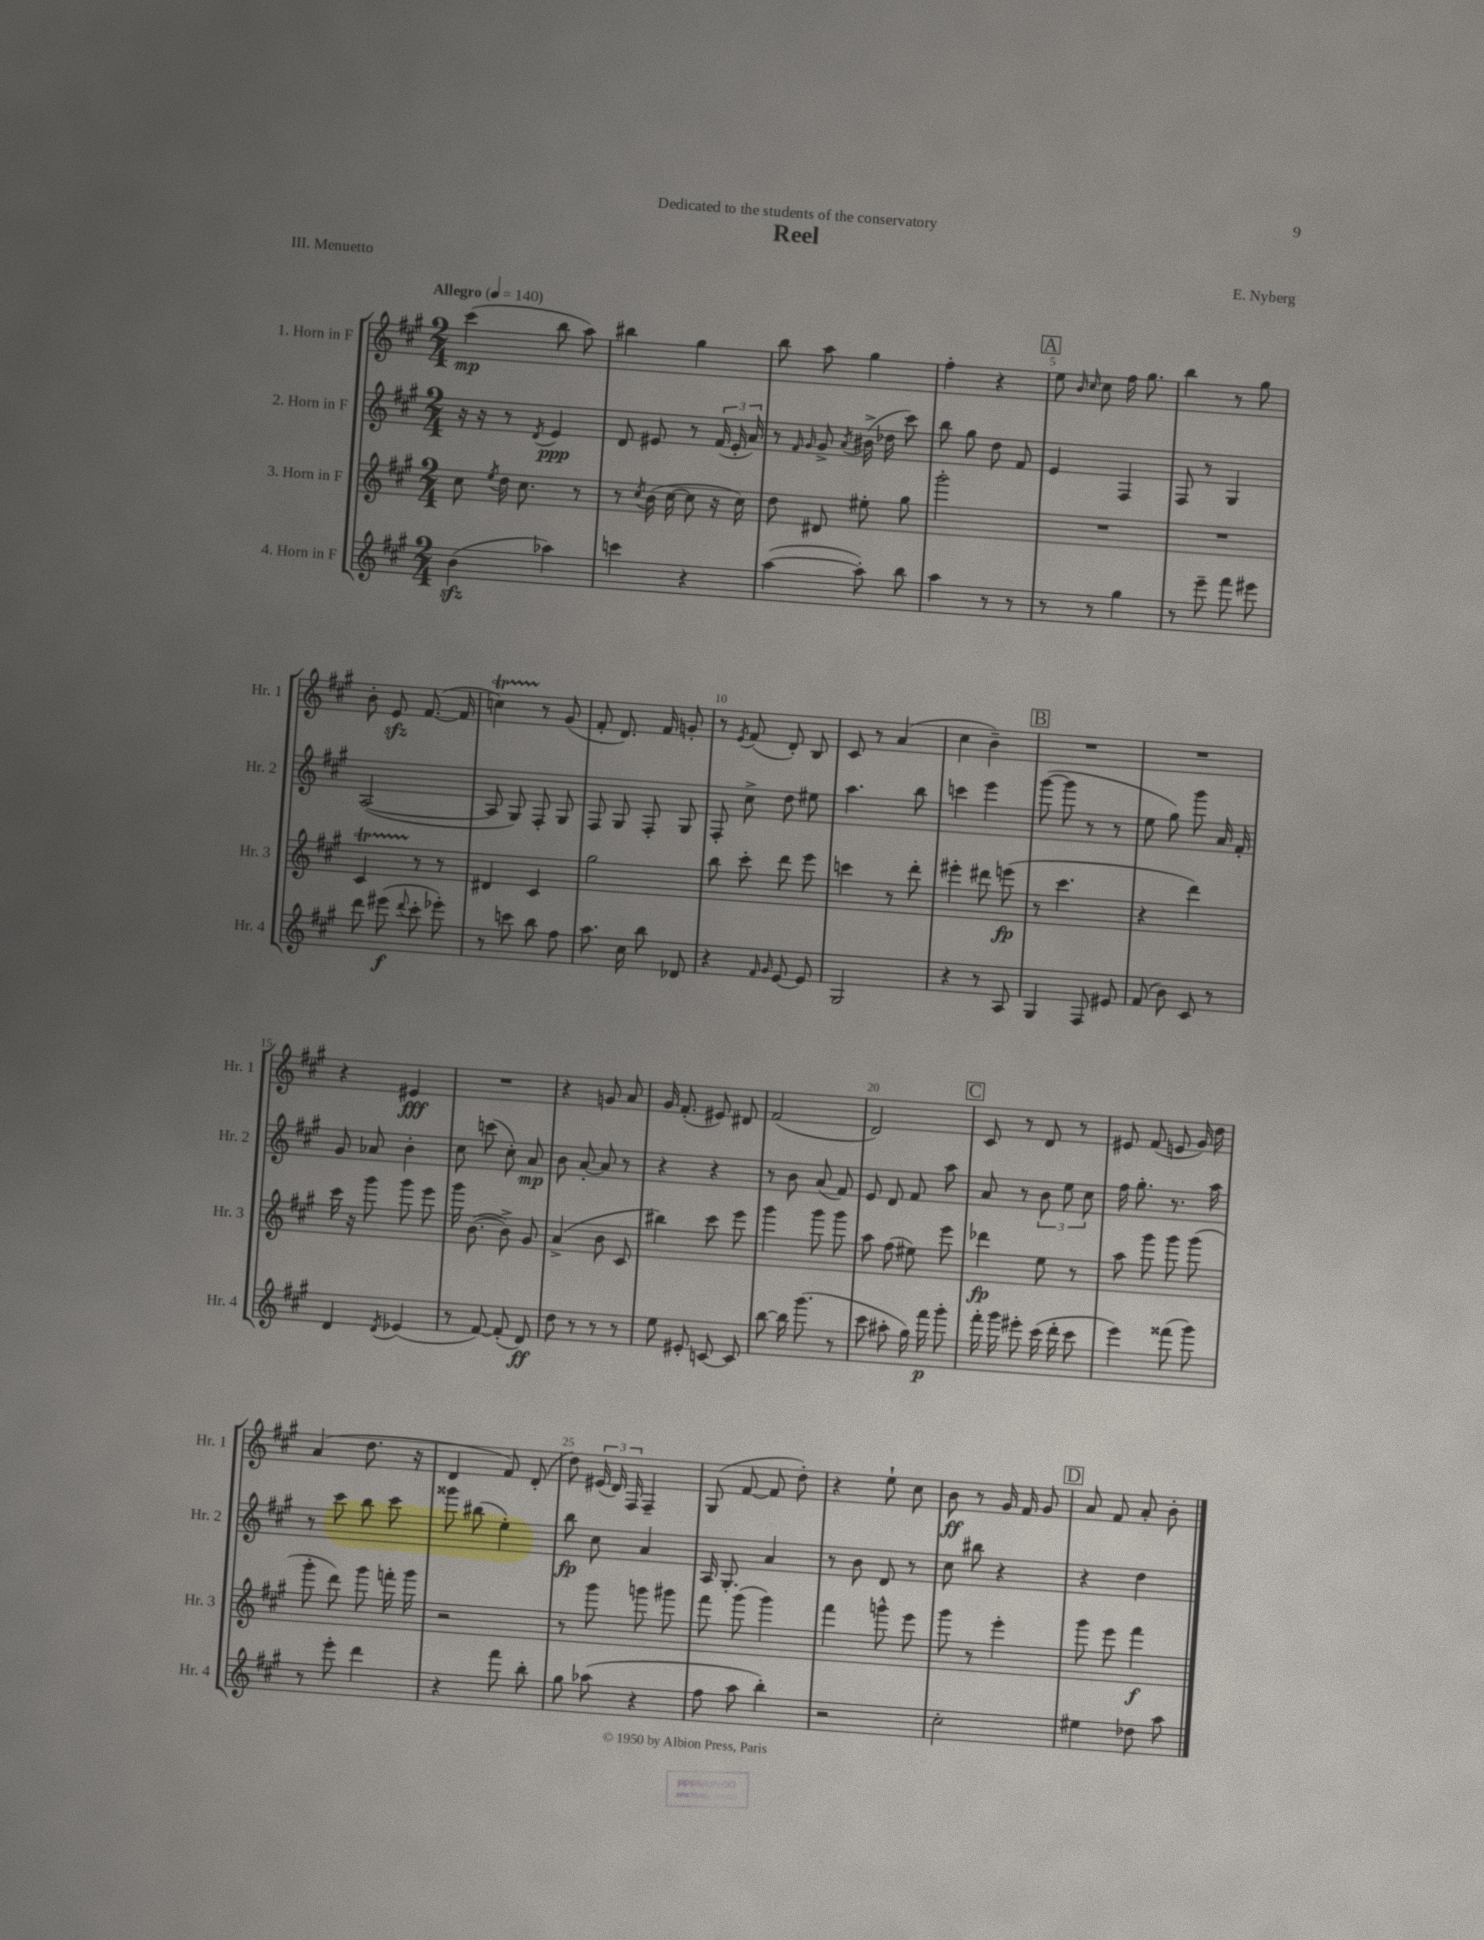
\header { title = "Reel" composer = "E. Nyberg" dedication = "Dedicated to the students of the conservatory" piece = "III. Menuetto" }
<<
\new StaffGroup <<
\new Staff = "s0" \with { instrumentName = "1. Horn in F" shortInstrumentName = "Hr. 1" } {
    \clef treble \key a \major \numericTimeSignature \time 2/4 \tempo "Allegro" 4 = 140
    \autoBeamOff cis'''4\mp( b''8 a''8) |
    bis''4 gis''4 |
    b''8 a''8 gis''4 |
    fis''4-. r4 |
    \mark \markup { \box "A" } e''8 \grace { b'16 cis''16 } cis''8 fis''16 gis''8. |
    b''4 r8 gis''8 |
    b'8-. e'8\sfz fis'8.~( fis'16 |
    c''4\startTrillSpan) r8\stopTrillSpan gis'8( |
    fis'8-. d'8.) fis'16 g'8-. |
    r8 \acciaccatura { e'8 } fis'8( d'8-.) b8 |
    cis'8 r8 a'4( |
    cis''4 b'4--) |
    \mark \markup { \box "B" } R2 |
    R2 |
    r4 eis'4\fff |
    R2 |
    r4 g'8 a'8 |
    gis'16 fis'8.-.( eis'8) dis'8 |
    fis'2( |
    d'2) |
    \mark \markup { \box "C" } cis'8 r8 d'8 r8 |
    eis'8 fis'8( e'8 gis'16) d''16 |
    a'4( d''8. r16 |
    d'4 fis'8) d'8-.( |
    d''8) \tuplet 3/2 { eis'16( d'16) fis16 } fis4-- |
    gis8( fis'8~ fis'8 d''8-.) |
    r4 e''8-! cis''8 |
    b'8\ff r8 gis'16 fis'16 gis'8 |
    \mark \markup { \box "D" } a'8 fis'8 a'8-. b'8-. \bar "|." |
}
\new Staff = "s1" \with { instrumentName = "2. Horn in F" shortInstrumentName = "Hr. 2" } {
    \clef treble \key a \major \numericTimeSignature \time 2/4
    \autoBeamOff r16 r16 r8 \acciaccatura { d'8 } e'4\ppp |
    d'8 eis'8 r8 \tuplet 3/2 { fis'16( eis'16-. a'16) } |
    r8 \grace { fis'16 gis'16 } gis'8-> \acciaccatura { a'8 } bis'16->( des''16 cis'''8) |
    b''8 gis''8 d''8 fis'8 |
    \mark \markup { \box "A" } e'4 fis4 |
    fis8 r8 gis4 |
    a2~( |
    a8 gis8) fis8-. gis8 |
    fis8 gis8 fis8-. gis8 |
    fis8-. cis''8-> d''8 eis''8 |
    a''4. b''8 |
    c'''4 e'''4 |
    \mark \markup { \box "B" } gis'''8~( gis'''8 r8 r8 |
    e''8 gis''8) gis'''8 a'16 fis'16-. |
    gis'8 aes'8 b'4-. |
    cis''8 c'''8( cis''8-.) a'8\mp |
    b'8 a'8~-. a'8 r8 |
    r4 r4 |
    r8 b'8 a'8( fis'8) |
    e'8 d'8 fis'8 a''8 |
    \mark \markup { \box "C" } a'8 r8 \tuplet 3/2 { b'8 e''8 cis''8 } |
    fis''16 gis''8.-. r8. a''16 |
    r8 cis'''8 b''8 cis'''8 |
    gisis'''8 bis''8( e''4-.) |
    b''8\fp cis''8 a'4 |
    a16 gis8.-. a'4 |
    r8 b'8 d'8 r8 |
    cis''8 bis''8 r4 |
    \mark \markup { \box "D" } r4 d''4 \bar "|." |
}
\new Staff = "s2" \with { instrumentName = "3. Horn in F" shortInstrumentName = "Hr. 3" } {
    \clef treble \key a \major \numericTimeSignature \time 2/4
    \autoBeamOff cis''8 \acciaccatura { e''8 } d''16 cis''8. r8 |
    r8 \acciaccatura { cis''8 } b'16( cis''16~ cis''8 r16 cis''16) |
    d''8 dis'8 eis''8-. gis''8 |
    gis'''2-. |
    \mark \markup { \box "A" } R2 |
    R2 |
    cis'4\startTrillSpan r8\stopTrillSpan r8 |
    dis'4 cis'4 |
    gis''2 |
    b''8 cis'''8-. d'''8 e'''8 |
    c'''4 r8 d'''8-. |
    eis'''4-. dis'''8 e'''8\fp( |
    \mark \markup { \box "B" } r8 cis'''4. |
    r4 d'''4) |
    cis'''16 r16 gis'''8 gis'''8 e'''8 |
    gis'''16 b'8.~( b'8->) gis'8 |
    a'4->( b'8 cis'8 |
    bis''4) cis'''8 e'''8 |
    gis'''4 gis'''8 gis'''8 |
    a''8 fis''8( eis''8) e'''8 |
    \mark \markup { \box "C" } des'''4\fp e''8 r8 |
    a''8 gis'''8 gis'''8 gis'''8( |
    gis'''8-. d'''8) gis'''8 f'''16-. gis'''16 |
    r2 |
    r8 gis'''8 g'''8 gis'''8 |
    fis'''8 gis'''8( gis'''4) |
    fis'''4 g'''8-^ e'''8 |
    gis'''8 r8 e'''4-. |
    \mark \markup { \box "D" } gis'''8 e'''8 fis'''4\f \bar "|." |
}
\new Staff = "s3" \with { instrumentName = "4. Horn in F" shortInstrumentName = "Hr. 4" } {
    \clef treble \key a \major \numericTimeSignature \time 2/4
    \autoBeamOff b'4\sfz( aes''4) |
    c'''4 r4 |
    a''4~( a''8-.) b''8 |
    a''4 r8 r8 |
    \mark \markup { \box "A" } r8 r8 gis''4 |
    r8 e'''8-- fis'''8 eis'''8 |
    d'''8 eis'''8\f( \appoggiatura { d'''8 } cis'''8-. ees'''8-.) |
    r8 c'''8 b''8 fis''8 |
    a''8. cis''16 b''8 des'8 |
    r4 \grace { fis'16 gis'16 } e'8~ e'8 |
    gis2 |
    r4 r8 a8 |
    \mark \markup { \box "B" } gis4 fis8 eis'8 |
    fis'8( b'8) cis'8 r8 |
    d'4 \acciaccatura { d'8 } ees'4( |
    r8 fis'8~) fis'8-.( d'8\ff) |
    d''8 r8 r8 r8 |
    e''8 eis'8-. c'8~ c'8 |
    b''8~ b''16 gis'''8.( r8 |
    cis'''8 ais''8-. gis''16) fis'''16\p gis'''8-. |
    \mark \markup { \box "C" } fis'''16-. gis'''16 eis'''8-. cis'''16( d'''16-. cis'''8 |
    e'''4) fisis'''8( gis'''8) |
    r8 e'''8-. d'''4 |
    r4 fis'''8 b''8-. |
    gis''8 aes''8( r4 |
    fis''8 a''8 b''4-.) |
    r2 |
    cis''2-. |
    \mark \markup { \box "D" } eis''4 des''8 a''8 \bar "|." |
}
>>
>>
\layout { \context { \Score \override BarNumber.break-visibility = ##(#f #t #t) barNumberVisibility = #(every-nth-bar-number-visible 5) } }
